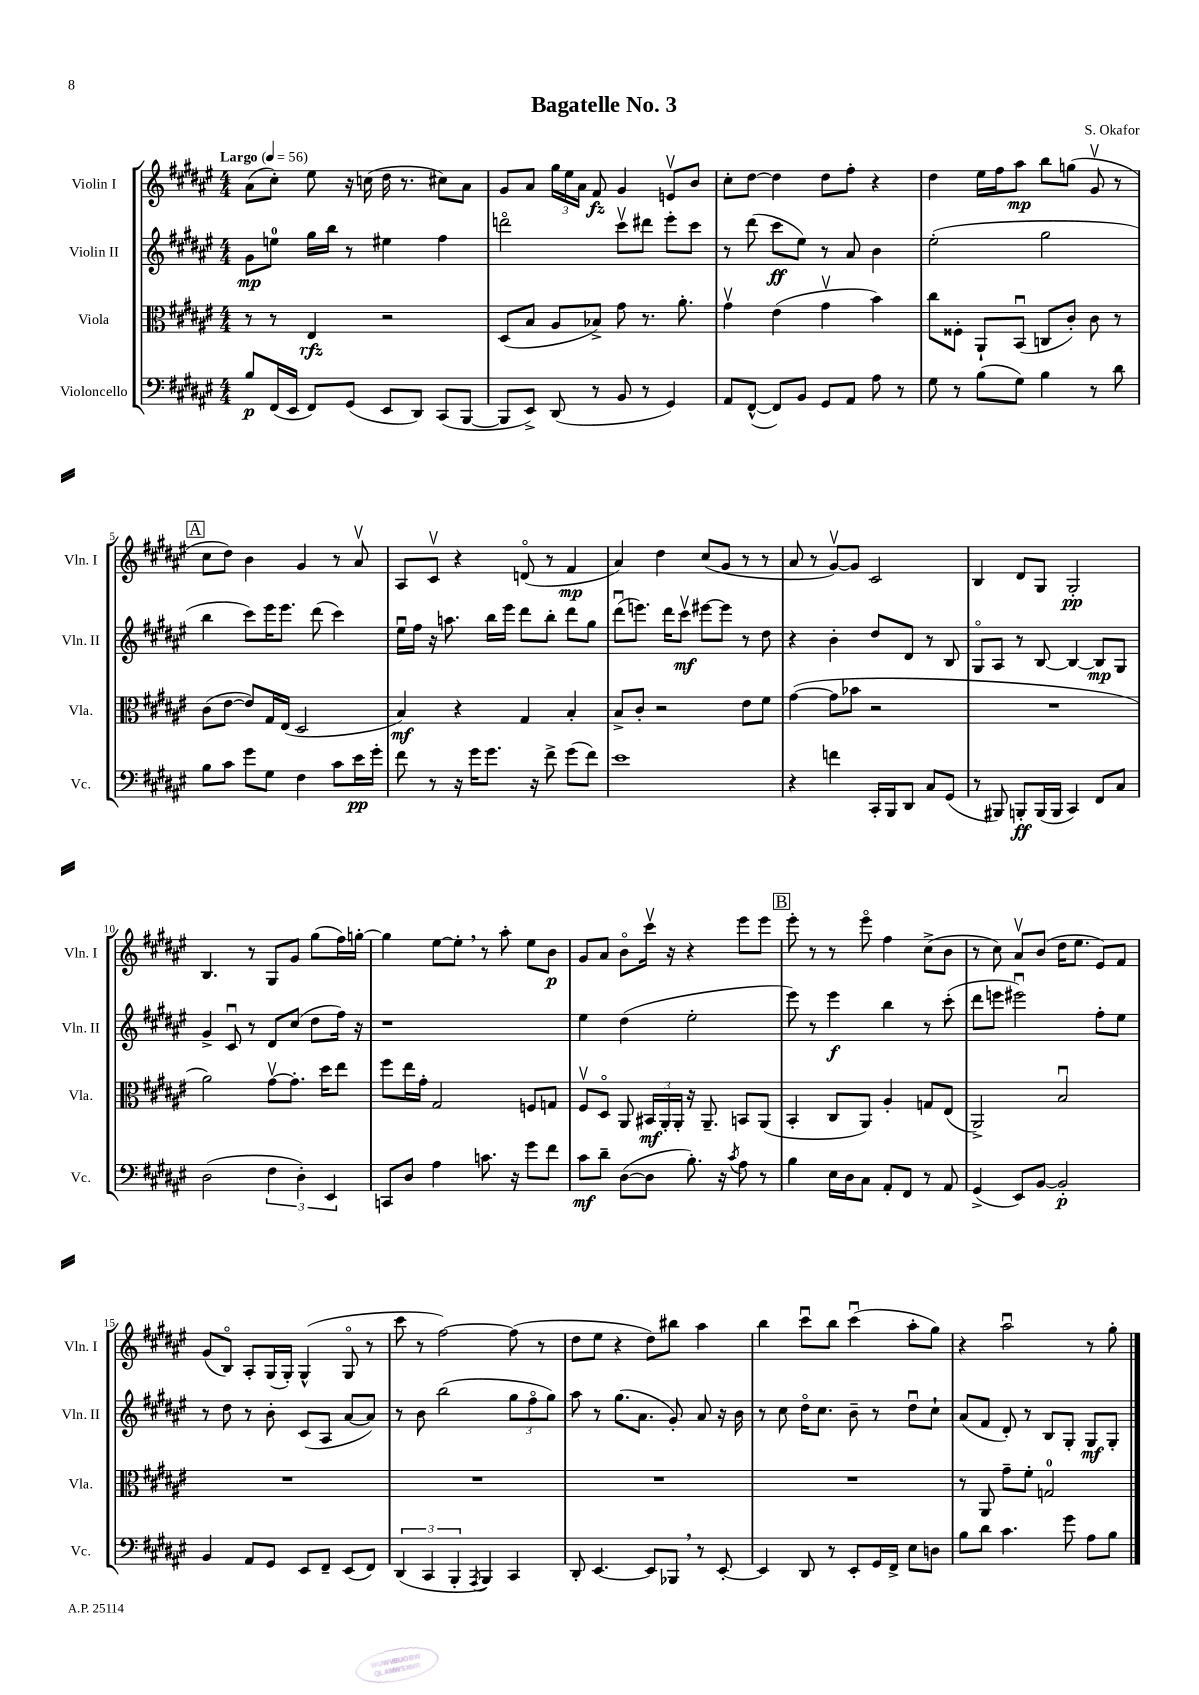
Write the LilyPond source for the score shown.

\header { title = "Bagatelle No. 3" composer = "S. Okafor" }
<<
\new StaffGroup <<
\new Staff = "s0" \with { instrumentName = "Violin I" shortInstrumentName = "Vln. I" } {
    \clef treble \key fis \major \numericTimeSignature \time 4/4 \tempo "Largo" 4 = 56
    \autoBeamOff ais'8[( cis''8]-.) eis''8 r16 c''16( dis''16 r8. cis''8[) ais'8] |
    gis'8[ ais'8] \tuplet 3/2 { gis''16[ eis''16 ais'16] } fis'8\fz gis'4 e'8[\upbow b'8] |
    cis''8[-. dis''8]~ dis''4 dis''8[ fis''8]-. r4 |
    dis''4 eis''16[ fis''16 ais''8]\mp b''8[ g''8]( gis'8\upbow r8 |
    \mark \markup { \box "A" } cis''8[ dis''8]) b'4 gis'4 r8 ais'8\upbow |
    ais8[ cis'8]\upbow r4 d'8\flageolet( r8 fis'4\mp |
    ais'4) dis''4 cis''8[( gis'8] r8 r8 |
    ais'8 r8 gis'8[~\upbow) gis'8] cis'2 |
    b4 dis'8[ gis8] gis2-.\pp |
    b4. r8 gis8[ gis'8] gis''8[( fis''16) g''16]~-. |
    g''4 eis''8[~ eis''8]-. \breathe r8 ais''8-. eis''8[ b'8]\p |
    gis'8[ ais'8] b'8[\flageolet cis'''16]\upbow r16 r4 eis'''8[ eis'''8] |
    \mark \markup { \box "B" } eis'''8-. r8 r8 eis'''8\flageolet fis''4 cis''8[->( b'8] |
    r8 cis''8) ais'8[\upbow b'8]( dis''16[ eis''8.] eis'8[) fis'8] |
    gis'8[( b8]\flageolet) ais8[-. gis16( gis16]-.) gis4-^( gis8\flageolet r8 |
    cis'''8 r8 fis''2~) fis''8( r8 |
    dis''8[ eis''8] r4 dis''8[) bis''8] ais''4 |
    b''4 cis'''8[\downbow b''8] cis'''4\downbow( ais''8[-. gis''8]) |
    r4 ais''2\downbow r8 gis''8-. \bar "|." |
}
\new Staff = "s1" \with { instrumentName = "Violin II" shortInstrumentName = "Vln. II" } {
    \clef treble \key fis \major \numericTimeSignature \time 4/4
    \autoBeamOff gis'8[\mp e''8]-0 gis''16[ b''16] r8 eis''4 fis''4 |
    d'''2\flageolet cis'''8[\upbow dis'''8] eis'''8[-. cis'''8] |
    r8 dis'''8( cis'''8[\ff eis''8]) r8 ais'8 b'4 |
    eis''2-.( gis''2 |
    \mark \markup { \box "A" } b''4 cis'''8[) eis'''16 eis'''8.] dis'''8( cis'''4) |
    eis''16[\downbow fis''16] r16 a''8. b''16[ eis'''16] dis'''8[ b''8]-. dis'''8[ gis''8] |
    dis'''8[\downbow( e'''8.]) dis'''16[ cis'''8]\upbow\mf eis'''8[~ eis'''8] r8 dis''8 |
    r4 b'4-. dis''8[ dis'8] r8 b8 |
    gis8[\flageolet ais8] r8 b8~ b4~ b8[\mp gis8] |
    gis'4-> cis'8\downbow r8 dis'8[ cis''8]( dis''8[ fis''16]) r16 |
    r1 |
    eis''4 dis''4( eis''2-. |
    \mark \markup { \box "B" } eis'''8) r8 eis'''4\f b''4 r8 cis'''8-.( |
    dis'''8[ e'''8] eis'''2\downbow) fis''8[-. eis''8] |
    r8 dis''8 r8 b'8-. cis'8[( ais8] ais'8[~ ais'8]) |
    r8 b'8 b''2( \tuplet 3/2 { gis''8[ fis''8\flageolet gis''8]) } |
    ais''8 r8 gis''8.[( ais'8.] gis'8-.) ais'8 r16 b'16 |
    r8 cis''8 dis''16[\flageolet cis''8.] b'8-- r8 dis''8[\downbow cis''8]-! |
    ais'8[( fis'8] dis'8-.) r8 b8[ gis8]-. gis8[\mf gis8]-. \bar "|." |
}
\new Staff = "s2" \with { instrumentName = "Viola" shortInstrumentName = "Vla." } {
    \clef alto \key fis \major \numericTimeSignature \time 4/4
    \autoBeamOff r8 r8 eis4\rfz r2 |
    dis8[( b8] ais8[ bes8]->) gis'8 r8. ais'8.-. |
    gis'4\upbow eis'4( gis'4\upbow b'4) |
    cis''8[ fisis8]-. ais,8[-! b,8]\downbow( c8[ cis'8]-.) cis'8 r8 |
    \mark \markup { \box "A" } cis'8[( eis'8]~ eis'8[) gis16 eis16]( dis2 |
    b4\mf) r4 gis4 b4-. |
    b8[-> cis'8]-. r2 eis'8[ fis'8] |
    gis'4~( gis'8[ bes'8] r2 |
    R1 |
    ais'2) gis'8[~\upbow gis'8.]-. dis''16[ eis''8] |
    fis''8[ eis''16 gis'16]-. gis2 f8[ g8] |
    fis8[\upbow dis8]\flageolet ais,8 \tuplet 3/2 { bis,16[\mf ais,16-. ais,16]-. } r16 ais,8.-- b,8[ ais,8]( |
    \mark \markup { \box "B" } b,4-. cis8[ ais,8]) ais4-. g8[ eis8]( |
    ais,2->) b2\downbow |
    R1 |
    R1 |
    R1 |
    R1 |
    r8 ais,8 gis'8[-- fis'8]-. g2-0 \bar "|." |
}
\new Staff = "s3" \with { instrumentName = "Violoncello" shortInstrumentName = "Vc." } {
    \clef bass \key fis \major \numericTimeSignature \time 4/4
    \autoBeamOff b8[\p fis,16( eis,16] fis,8[) gis,8]( eis,8[ dis,8]) cis,8[( b,,8]~ |
    b,,8[ eis,8]->) dis,8( r8 b,8 r8 gis,4) |
    ais,8[ fis,8]~-^( fis,8[) b,8] gis,8[ ais,8] ais8 r8 |
    gis8 r8 b8[( gis8]) b4 r8 dis'8 |
    \mark \markup { \box "A" } b8[ cis'8] gis'8[ gis8] fis4 cis'8[ eis'16\pp gis'16]-. |
    fis'8 r8 r16 gis'16[ gis'8.] r16 fis'8-> gis'8[( fis'8]) |
    eis'1 |
    r4 f'4 cis,16[-. b,,16 dis,8] cis8[ gis,8]( |
    r8 bis,,8) b,,8[-.\ff b,,16( b,,16] cis,4) fis,8[ cis8] |
    dis2( \tuplet 3/2 { fis4 dis4-.) eis,4 } |
    c,8[ dis8] ais4 c'8. r16 gis'8[ fis'8] |
    cis'8[\mf dis'8]-- dis8[~( dis8] b8.-.) r16 \acciaccatura { cis'8 } ais8 r8 |
    \mark \markup { \box "B" } b4 eis16[ dis16 cis8] ais,8[-. fis,8] r8 ais,8 |
    gis,4->( eis,8[) b,8]~ b,2-.\p |
    b,4 ais,8[ gis,8] eis,8[ fis,8]-- eis,8[( fis,8]) |
    \tuplet 3/2 { dis,4( cis,4 b,,4-. } \acciaccatura { ais,,8 } b,,4) cis,4 |
    dis,8-. eis,4.~ eis,8[ bes,,8] \breathe r8 eis,8~-. |
    eis,4 dis,8 r8 eis,8[-. gis,16 fis,16]-> eis8[ d8] |
    b8[ dis'8] cis'4. gis'8 ais8[ b8] \bar "|." |
}
>>
>>
